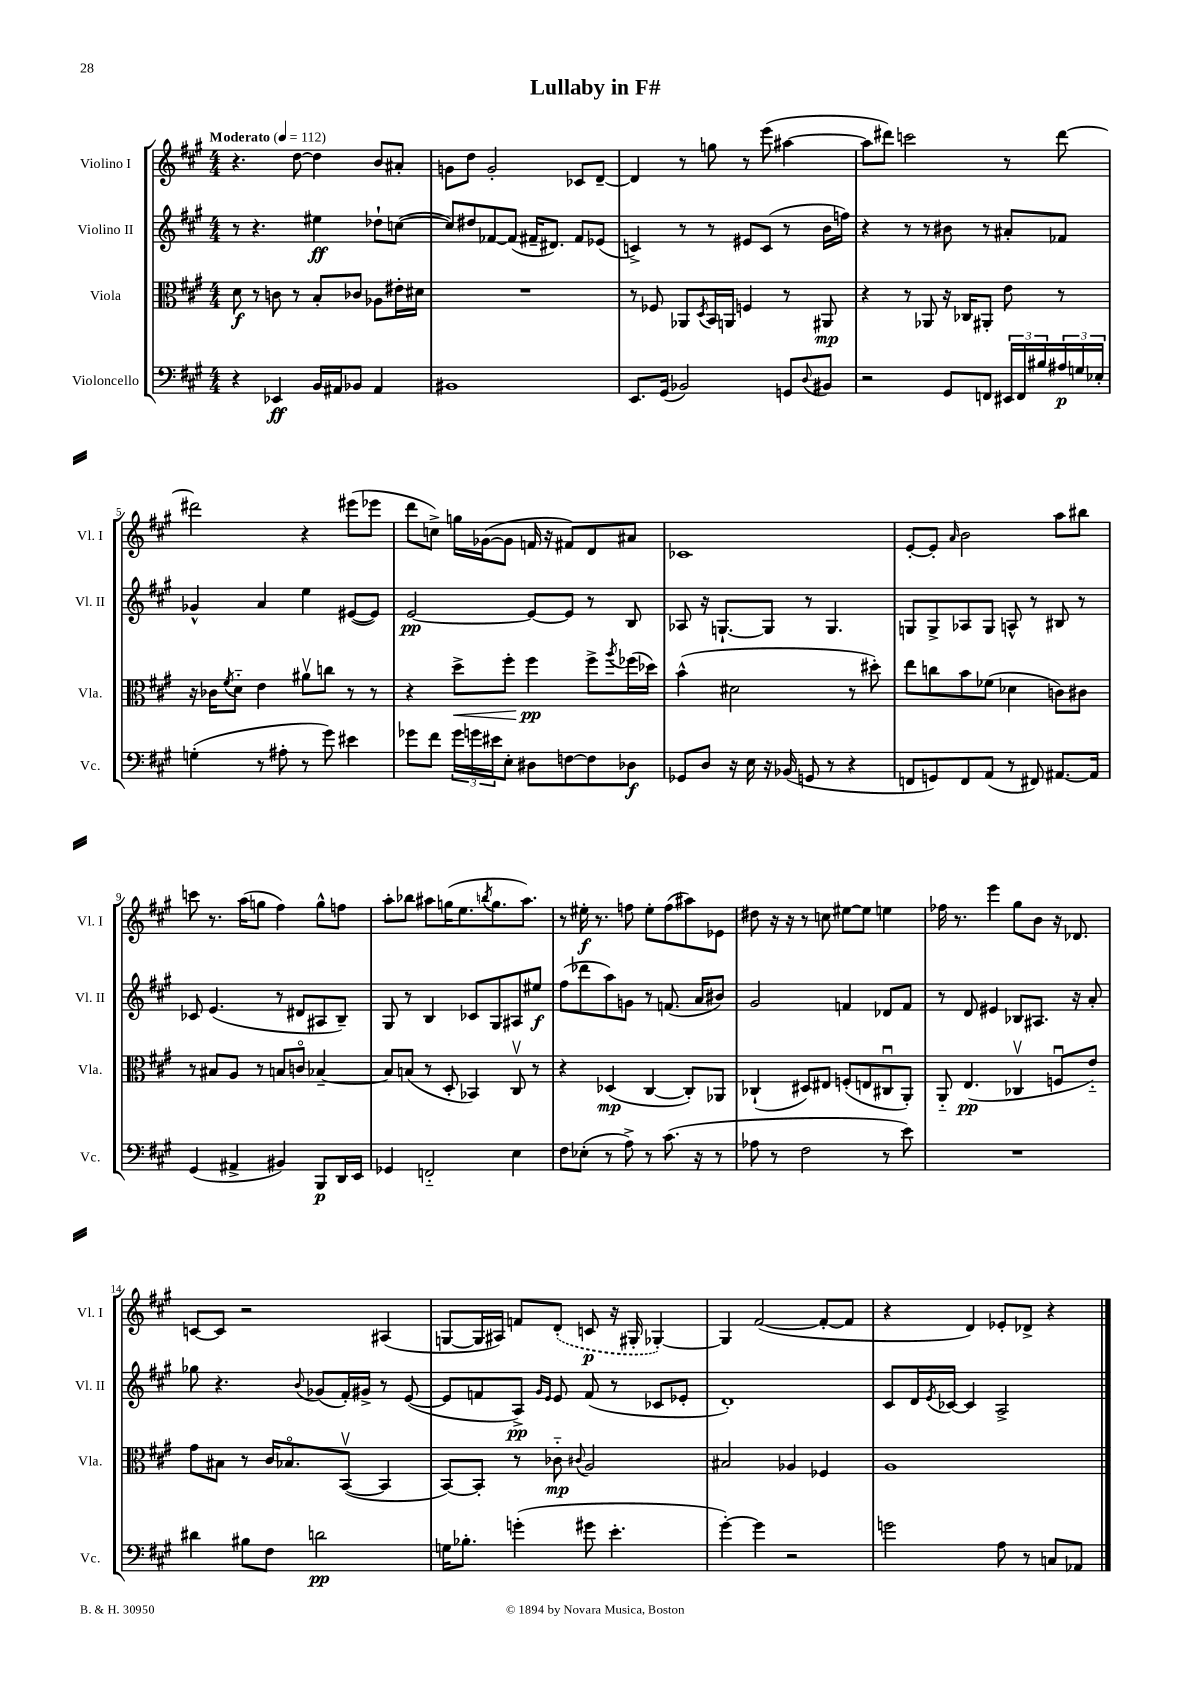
\header { title = "Lullaby in F#" }
<<
\new StaffGroup <<
\new Staff = "s0" \with { instrumentName = "Violino I" shortInstrumentName = "Vl. I" } {
    \clef treble \key a \major \numericTimeSignature \time 4/4 \tempo "Moderato" 4 = 112
    r4. d''8~ d''4 b'8 ais'8-. |
    g'8 d''8 g'2-. ces'8 d'8~-- |
    d'4 r8 g''8 r8 e'''8( ais''4~ |
    ais''8 dis'''8) c'''2 r8 dis'''8~ |
    dis'''2 r4 eis'''8( ees'''8 |
    d'''8 c''8->) g''16 ges'16~( ges'8 f'16 r16 fis'8) d'8 ais'8 |
    ces'1 |
    e'8~-. e'8-. \grace { a'16 } b'2 a''8 bis''8 |
    c'''8 r8. a''16( g''8 fis''4) g''8-^ f''8 |
    a''8-. bes''8 ais''8 g''16( e''8. \acciaccatura { b''8 } g''8. ais''8.) |
    r8 eis''16-.\f r8. f''8 eis''8-. f''8( ais''8) ees'8 |
    dis''8 r16 r16 r8 c''8 eis''8~ eis''8 e''4 |
    fes''16 r8. e'''4 gis''8 b'8 r16 des'8. |
    c'8~ c'8 r2 ais4( |
    g8~ g16 ais16) f'8 \once \slurDashed d'8-.( c'8\p r16 gis16-. ges4~-.) |
    ges4 fis'2~( fis'8~-. fis'8 |
    r4 d'4) ees'8-. des'8-> r4 \bar "|." |
}
\new Staff = "s1" \with { instrumentName = "Violino II" shortInstrumentName = "Vl. II" } {
    \clef treble \key a \major \numericTimeSignature \time 4/4
    r8 r4. eis''4\ff des''8-! c''8~( |
    c''8) dis''8 fes'8~ fes'8( fis'16-- dis'8.) fis'8 ees'8( |
    c'4->) r8 r8 eis'8 c'8( r8 b'16 f''16) |
    r4 r8 r8 bis'8 r8 ais'8-. fes'8 |
    ges'4-^ a'4 e''4 eis'8~( eis'8) |
    e'2~\pp e'8~ e'8 r8 b8 |
    aes8 r16 g8.~-! g8 r8 g4. |
    g8 g8-> aes8 g8 a8-^ r8 bis8 r8 |
    ces'8 e'4.( r8 dis'8 ais8 b8--) |
    gis8 r8 b4 ces'8 gis8 ais8 eis''8\f |
    fis''8( des'''8 a''8) g'8 r8 f'8.( a'16 bis'8) |
    gis'2 f'4 des'8 f'8 |
    r8 d'8 eis'4 bes8 ais8. r16 a'8-. |
    ges''8 r4. \appoggiatura { b'8 } ges'8( fis'16-.) gis'16-> r8 e'8~( |
    e'8 f'8 a8->\pp) \grace { gis'16 e'16 } e'8 f'8( r8 ces'8 ees'8-. |
    d'1-.) |
    cis'8 d'16 \acciaccatura { e'8 } ces'16~ ces'4 a2-> \bar "|." |
}
\new Staff = "s2" \with { instrumentName = "Viola" shortInstrumentName = "Vla." } {
    \clef alto \key a \major \numericTimeSignature \time 4/4
    d'8\f r8 c'8 r8 b8-. ces'8 aes8 eis'16-. dis'16 |
    R1 |
    r8 fes8 aes,8 \acciaccatura { d8 } b,16 a,16 f4 r8 ais,8\mp |
    r4 r8 aes,8 r16 ces16 ais,8-. e'8 r8 |
    r16 ces'16 \acciaccatura { fis'8 } d'8-_ e'4 ais'8\upbow c''8 r8 r8 |
    r4 d''8->\< fis''8-. fis''4\pp\! fis''8-> \acciaccatura { a''8 } fes''16( des''16) |
    b'4-^( dis'2 r8 dis''8-.) |
    e''8 c''8 b'8 fes'8( des'4 c'8) cis'8 |
    r8 bis8 a8 r8 b8 c'8\flageolet bes4~-- |
    bes8 b8( r8 d8-. bes,4) cis8\upbow r8 |
    r4 des4\mp( cis4~ cis8-.) aes,8 |
    ces4-!( dis8) eis8 f8-.( e8 cis8\downbow a,8-.) |
    a,8-_ e4.\pp( ces4\upbow f8\downbow e'8-_) |
    gis'8 bis8 r8 cis'16 bes8.\flageolet b,8~\upbow( b,4 |
    b,8~) b,8-. r8 ces'8-_\mp \appoggiatura { cis'8 } a2 |
    bis2 aes4 fes4 |
    a1 \bar "|." |
}
\new Staff = "s3" \with { instrumentName = "Violoncello" shortInstrumentName = "Vc." } {
    \clef bass \key a \major \numericTimeSignature \time 4/4
    r4 ees,4\ff b,16 ais,16 bes,8 ais,4 |
    bis,1 |
    e,8. gis,16( bes,2) g,8 \appoggiatura { d8 } bis,8 |
    r2 gis,8 f,8 \tuplet 3/2 { eis,16 f,16 bis16 } \tuplet 3/2 { ais16\p g16 ees16-. } |
    g4-.( r8 ais8-. r8 gis'8) eis'4 |
    ges'8 fis'8 \tuplet 3/2 { ges'16 g'16 eis'16 } e8-. dis8 f8~ f8 des8\f |
    ges,8 d8 r16 e16 r16 bes,16( g,8 r8 r4 |
    f,8 g,8) f,8 a,8( r8 fis,8) ais,8.~ ais,16 |
    gis,4( ais,4-> bis,4) b,,8\p d,16 e,16 |
    ges,4 f,2-_ e4 |
    fis8 ees8-.( r8 a8->) r8 cis'8.( r16 r8 |
    aes8 r8 fis2 r8 e'8) |
    R1 |
    dis'4 bis8 fis8 d'2\pp |
    g16 bes8.-. g'4-.( gis'8 e'4.-. |
    gis'4~-.) gis'4 r2 |
    g'2 a8 r8 c8 aes,8 \bar "|." |
}
>>
>>
